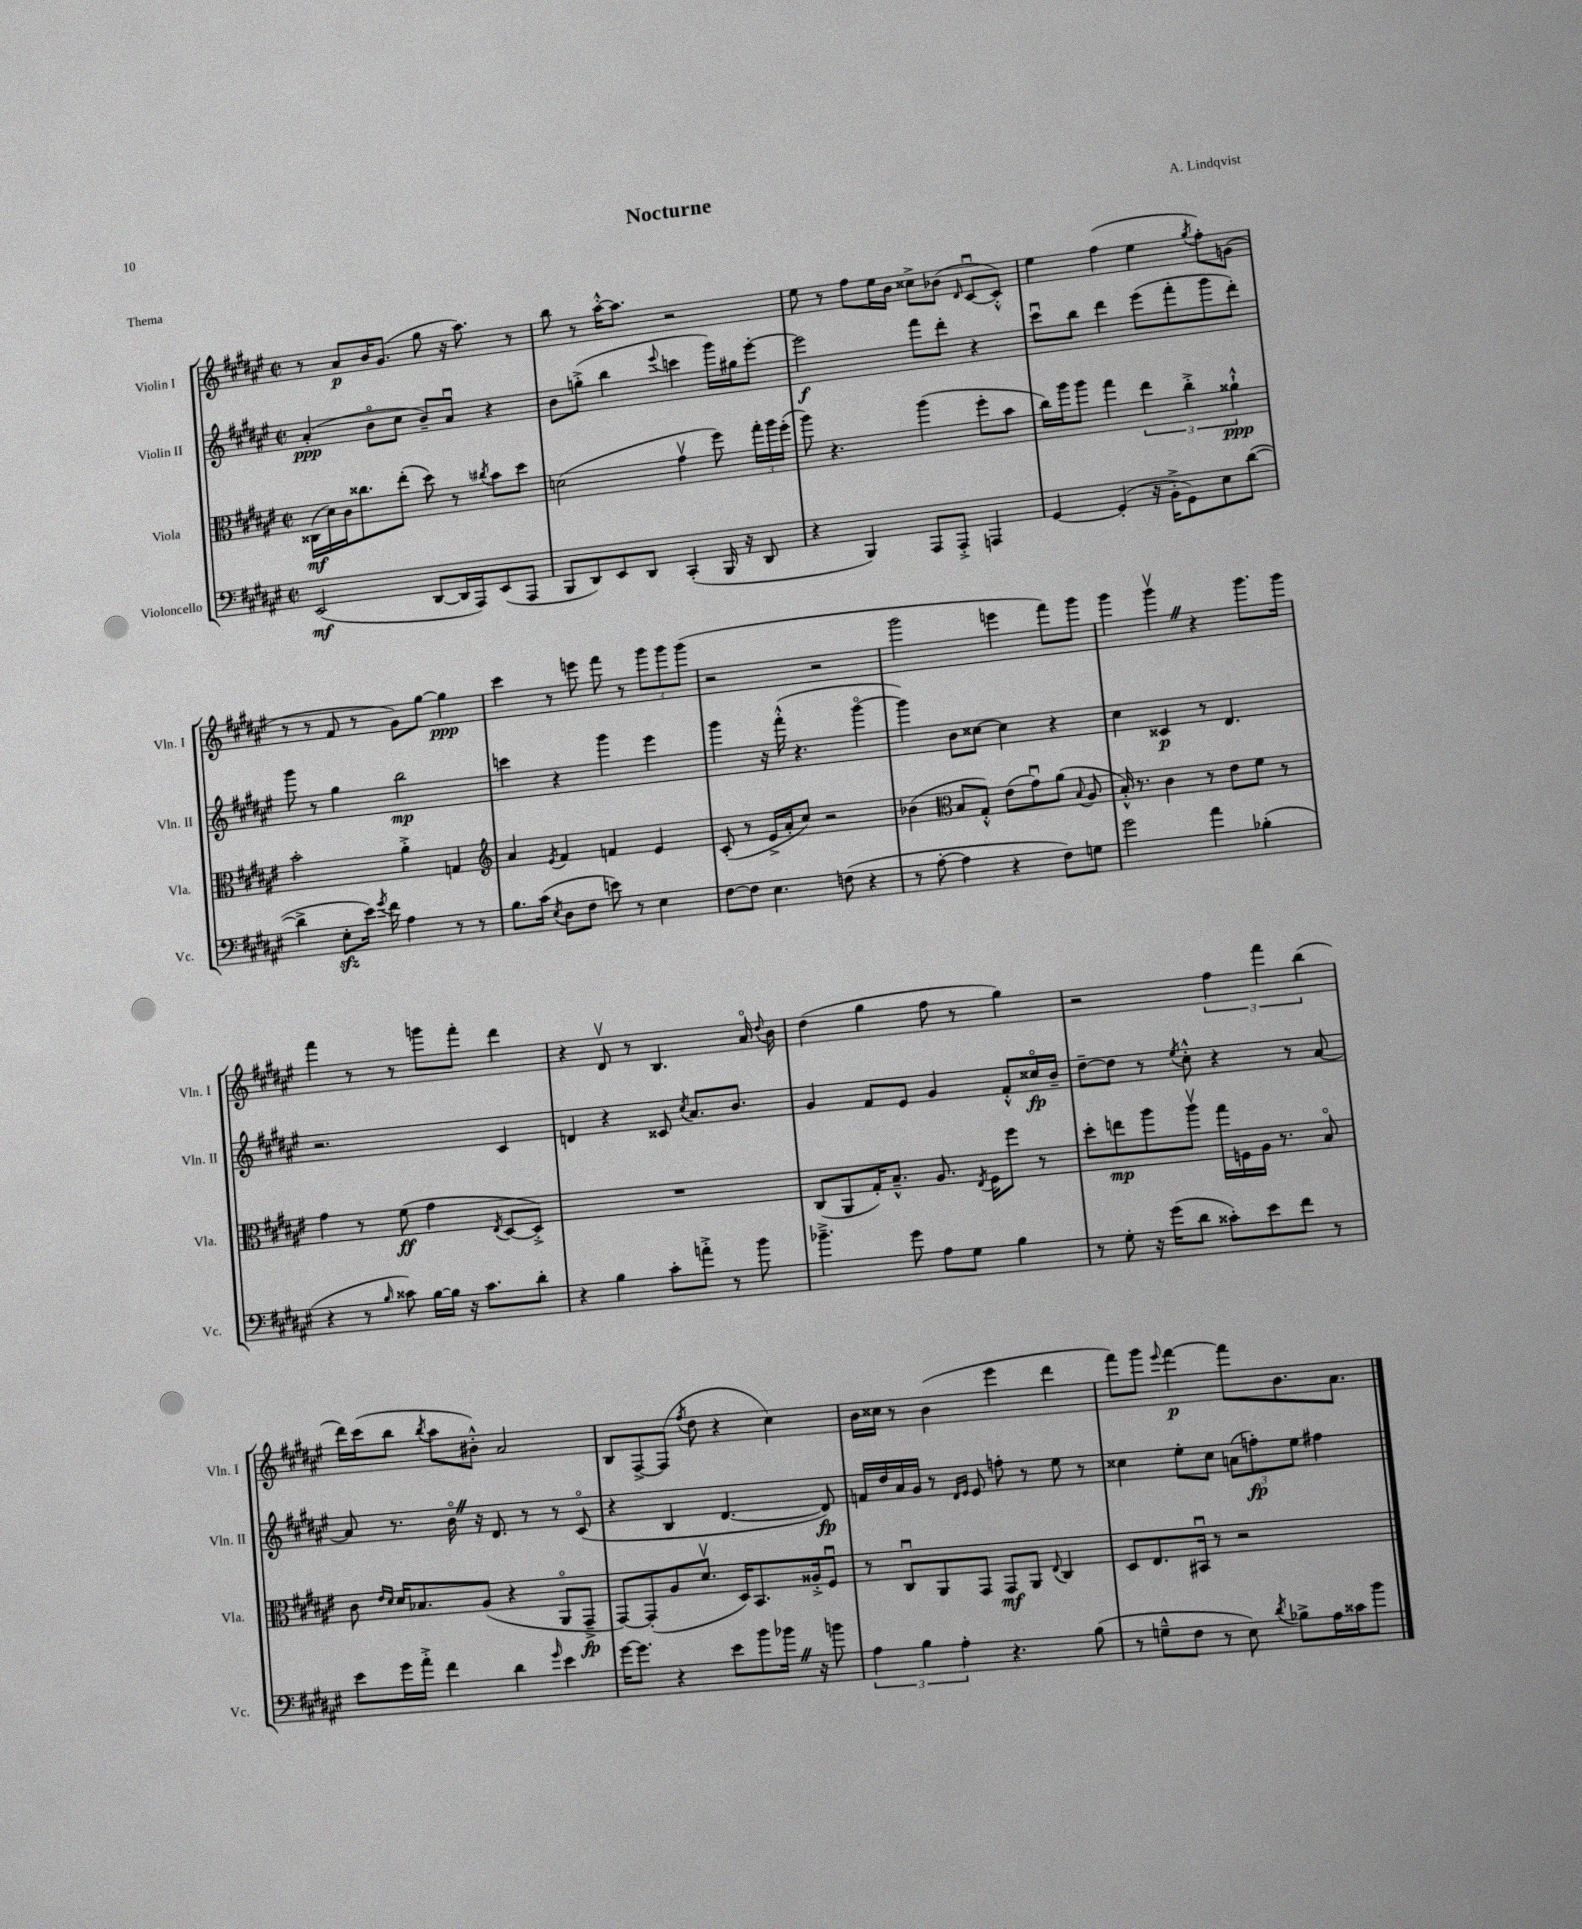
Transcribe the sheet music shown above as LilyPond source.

\header { title = "Nocturne" composer = "A. Lindqvist" piece = "Thema" }
<<
\new StaffGroup <<
\new Staff = "s0" \with { instrumentName = "Violin I" shortInstrumentName = "Vln. I" } {
    \clef treble \key fis \major \defaultTimeSignature \time 2/2
    \autoBeamOff r8 ais'8[\p b'16 gis'8.]( gis''8 r16 ais''8.) r8 |
    b''8 r8 ais''16[~-.-^ ais''8.] r2 |
    eis''8 r8 fis''8[ eis''16 b'16] cisis''8[-> bes'8]( \grace { dis'16 } cis'8[~\downbow cis'8]-.-^) |
    eis''4 fis''4( eis''4 \acciaccatura { gis''8 } fis''8[-.) g'8]( |
    r8 r8 fis'8 r8 gis'8[) gis''8]~ gis''4\ppp |
    cis'''4 r8 e'''8 fis'''8 r8 \tuplet 3/2 { gis'''8[ gis'''8 gis'''8]( } |
    r2 r2 |
    gis'''2 e'''4 fis'''8[) gis'''8] |
    gis'''4 gis'''4\upbow \once \override BreathingSign.text = \markup { \musicglyph "scripts.caesura.straight" } \breathe r4 gis'''8.[ gis'''16] |
    fis'''4 r8 r8 g'''8[ fis'''8]-. dis'''4 |
    r4 dis'8\upbow r8 b4. ais'16\flageolet \appoggiatura { dis''8 } b'16 |
    dis''4( gis''4 fis''8 r8 gis''4) |
    r2 \tuplet 3/2 { fis''4 fis'''4 b''4( } |
    dis'''16[) cis'''16( b''8] \acciaccatura { b''8 } ais''8[ bis'8]-.-^) ais'2 |
    b8[ fis8~-> fis8]( \acciaccatura { fis''8 } dis''8 r4 cis''4) |
    b'16[ cisis''16] r8 b'4( eis'''4 dis'''4 |
    fis'''8[) gis'''8] \appoggiatura { eis'''8 } fis'''4~\p fis'''8[ b'8. ais'8.] \bar "|." |
}
\new Staff = "s1" \with { instrumentName = "Violin II" shortInstrumentName = "Vln. II" } {
    \clef treble \key fis \major \defaultTimeSignature \time 2/2
    \autoBeamOff ais'4-.\ppp( b'8[\flageolet cis''8] b'8[--) ais'8]\downbow r4 |
    b'8[ g''8]-.->( b''4 \appoggiatura { eis'''8 } c'''4 gis'''16[) gis''16 eis'''8]~-. |
    eis'''2\f fis'''8[ dis'''8]-. r4 |
    cis'''8[\downbow b''8] dis'''4 eis'''8[( fis'''8-. gis'''8 dis'''8]-.) |
    gis'''8 r8 gis''4 b''2\mp |
    c'''4 r4 gis'''4 eis'''4 |
    gis'''4 r16 fis'''16-.-^( r4. gis'''4~\flageolet |
    gis'''4) b'8[ cisis''8]~ cisis''4 r4 |
    cis''4 cisis'4\p r8 dis'4. |
    r2. cis'4 |
    d'4 r4 cisis'8 \acciaccatura { cis''8 } ais'8.[ b'8.] |
    gis'4 fis'8[ eis'8] gis'4 fis'8[-.-^ cisis''16\flageolet\fp b'16]-- |
    dis''8[~-- dis''8] r8 \acciaccatura { eis''8 } cis''8-.-^ r4 r8 ais'8~ |
    ais'8 r8. b'16\flageolet \once \override BreathingSign.text = \markup { \musicglyph "scripts.caesura.straight" } \breathe r16 dis'8. r8 r8 cis'8\flageolet( |
    r4 b4 dis'4.~ dis'8\fp) |
    f'16[ dis''16 ais'16 gis'16] r8 \grace { dis'16[ eis'16] } eis'8 f''8-. r8 eis''8 r8 |
    cisis''4 eis''8[-. cisis''8] \tuplet 3/2 { a'8[( f''8-.\fp) eis''8] } fis''4 \bar "|." |
}
\new Staff = "s2" \with { instrumentName = "Viola" shortInstrumentName = "Vla." } {
    \clef alto \key fis \major \defaultTimeSignature \time 2/2
    \autoBeamOff cisis16[\mf( dis'16) cis'16 cisis''8. eis''8]-.( dis''8) r8 \acciaccatura { cis''8 } b'8[ dis''8] |
    d'2( gis'4\upbow fis''8) \tuplet 3/2 { gis''16[-. ais''16 fis''16]-.( } |
    ais''8) r4. ais''4( fis''8[-. b'8] |
    cis''16[) ais''16 ais''8] gis''4 \tuplet 3/2 { eis''4 cis''4-.-> aisis'4-!-^\ppp } |
    b'2-. ais'4-.-> g4 |
    \clef treble ais'4 \acciaccatura { eis'8 } fis'4 f'4 eis'4 |
    cis'8-.( r8 eis'16[-> ais'16-. cis''8]) r2 |
    bes'4( \clef alto b8[ gis8]-.-^) eis'8[( gis'8\downbow) ais'8]( \appoggiatura { b8 } ais8 |
    b16-.-^) r8. cis'4 r8 eis'8[ fis'8] r8 |
    gis'4 r8 fis'8\ff( gis'4 \acciaccatura { eis8 } dis8[~ dis8]-.->) |
    R1 |
    cis8[( ais,8 gis16-.) b8.]---^ ais8. \acciaccatura { eis8 } fis16[ fis''8] r8 |
    dis''8[-. e''8\mp ais''8 ais''8]\upbow gis''16[ f16 ais16] r8. b8\flageolet |
    cis'8 \grace { eis'16[ dis'16] } dis'16[ bes8. ais8]( r4 ais,8[\flageolet gis,8]--->\fp |
    gis,8[~) gis,8-.( ais8 dis'8.]\upbow dis16[) b,8. aisis16-.-> fis8]\downbow |
    r8 cis8[\downbow ais,8 gis,8] gis,8[\mf ais,8] \appoggiatura { eis8 } cis4 |
    dis8[ eis8. bis,16]\downbow r8 r2 \bar "|." |
}
\new Staff = "s3" \with { instrumentName = "Violoncello" shortInstrumentName = "Vc." } {
    \clef bass \key fis \major \defaultTimeSignature \time 2/2
    \autoBeamOff eis,2\mf( dis,8[~ dis,16 ais,,16) eis,8( ais,,8] |
    b,,8[ dis,8) eis,8 dis,8] cis,4-.( b,,16 r16 dis,8 |
    r4 b,,4) ais,,8[ ais,,8]-.-> a,,4 |
    gis,4~ gis,4-.( r16 b,16[-.-> gis,8) eis8 dis'8]~( |
    dis'4-> eis8[-.\sfz eis'16]) \acciaccatura { gis'8 } fis'16 ais4 r8 r8 |
    b8.[ cis'16]( \acciaccatura { eis8 } dis8[ fis8] e'8) r8 eis4 |
    fis8[~ fis8] eis4. f8( r4 |
    r8 ais8~-. ais4 r4 fis8[) g8] |
    gis'2 ais'4 bes4-.( |
    r4 r8 \grace { b16 } cisis'8) b16[~ b16] r16 cisis'8.[ dis'8]-. |
    r4 b4 cis'8[-. a'8]-.-> r8 b'8 |
    bes'4.---> gis'8 ais8[ gis8] b4 |
    r8 gis8-. r16 gis'16[( dis'8] cisis'8[-.) eis'8 fis'8] r8 |
    eis'8[ gis'16 ais'16]-.-> fis'4 dis'4 \grace { gis'16 } eis'4 |
    gis'16[~ gis'8.] r4 eis'8[ b'8 bes'16] \once \override BreathingSign.text = \markup { \musicglyph "scripts.caesura.straight" } \breathe r16 b'8 |
    \tuplet 3/2 { ais4 b4 ais4-. } r4. b8( |
    r8 g8[---^ fis8] r8 eis8) \acciaccatura { dis'8 } bes8[-> ais16 cisis'16 b'8] \bar "|." |
}
>>
>>
\layout { \context { \Score \remove "Bar_number_engraver" } }
